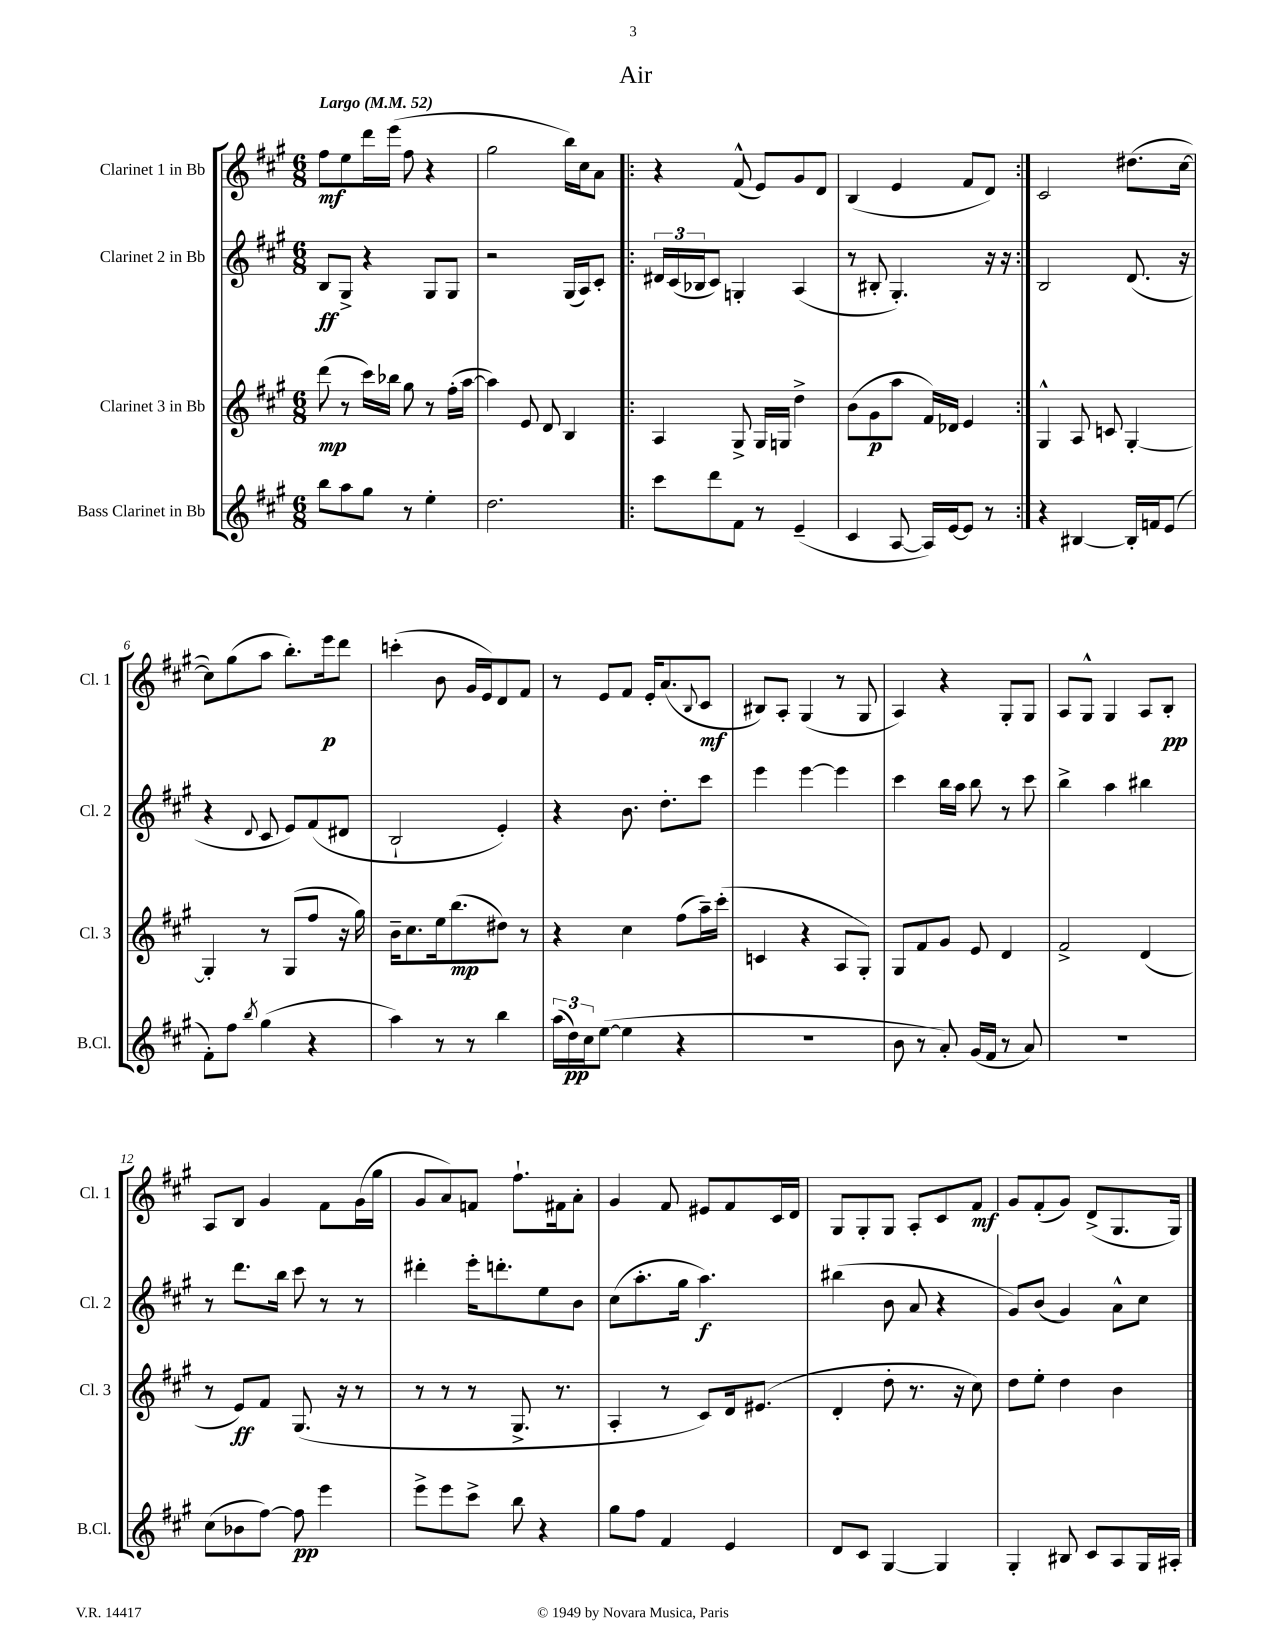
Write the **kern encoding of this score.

**kern	**dynam	**kern	**dynam	**kern	**dynam	**kern	**dynam
*part4	*part4	*part3	*part3	*part2	*part2	*part1	*part1
*staff4	*staff4	*staff3	*staff3	*staff2	*staff2	*staff1	*staff1
*I"Bass Clarinet in Bb	*	*I"Clarinet 3 in Bb	*	*I"Clarinet 2 in Bb	*	*I"Clarinet 1 in Bb	*
*I'B.Cl.	*	*I'Cl. 3	*	*I'Cl. 2	*	*I'Cl. 1	*
*clefG2	*	*clefG2	*	*clefG2	*	*clefG2	*
*k[f#c#g#]	*	*k[f#c#g#]	*	*k[f#c#g#]	*	*k[f#c#g#]	*
*M6/8	*	*M6/8	*	*M6/8	*	*M6/8	*
*MM52	*	*MM52	*	*MM52	*	*MM52	*
=1	=1	=1	=1	=1	=1	=1	=1
!	!	!	!	!	!	!LO:TX:a:B:t=Largo	!
8bb\L	.	(8ddd\	mp	8B/L	ff	8ff#\L	mf
8aa\	.	8r	.	8G#^/J	.	8ee\	.
8gg#\J	.	16ccc#\LL)	.	4r	.	16ddd\L	.
.	.	16bb-X\JJ	.	.	.	(16eee\JJ	.
8r	.	8gg#\	.	.	.	8ff#\	.
4ee'\	.	8r	.	8G#/L	.	4r	.
.	.	(16ff#'\LL	.	8G#/J	.	.	.
.	.	[16aa\JJ	.	.	.	.	.
=2	=2	=2	=2	=2	=2	=2	=2
2.dd\	.	4aa\])	.	2r	.	2gg#\	.
.	.	8e/	.	.	.	.	.
.	.	8d/	.	.	.	.	.
.	.	4B/	.	(16G#/LL	.	16bb\LL)	.
.	.	.	.	16A/J)	.	16cc#\J	.
.	.	.	.	8c#'/J	.	8a\J	.
=3!|:	=3!|:	=3!|:	=3!|:	=3!|:	=3!|:	=3!|:	=3!|:
8ccc#\L	.	4A/	.	24d#X/LL	.	4r	.
.	.	.	.	(24c#/	.	.	.
.	.	.	.	24B-X/J	.	.	.
8ddd\	.	.	.	8c#/J)	.	.	.
8f#\J	.	8G#^/	.	4Gn'/	.	(8f#^^/	.
8r	.	16G#/LL	.	.	.	8e/L)	.
.	.	16Gn/JJ	.	.	.	.	.
(4e~/	.	4dd^\	.	(4A/	.	8g#/	.
.	.	.	.	.	.	8d/J	.
=4	=4	=4	=4	=4	=4	=4	=4
4c#/	.	(8b\L	.	8r	.	(4B/	.
.	.	8g#\	p	8B#X'/	.	.	.
[8A/	.	8aa\J	.	4.G#'/)	.	4e/	.
16A/LL])	.	16f#/LL)	.	.	.	.	.
[16e/J	.	16d-X/JJ	.	.	.	.	.
8e/J]	.	4e/	.	.	.	8f#/L	.
8r	.	.	.	16r	.	8d/J)	.
.	.	.	.	16r	.	.	.
=5:|!	=5:|!	=5:|!	=5:|!	=5:|!	=5:|!	=5:|!	=5:|!
4r	.	4G#^^/	.	2B/	.	2c#/	.
[4B#X/	.	8A/	.	.	.	.	.
.	.	8cn/	.	.	.	.	.
16B#'/LL]	.	[4G#'/	.	(8.d/	.	(8.dd#X\L	.
16fn/J	.	.	.	.	.	.	.
(8e/J	.	.	.	.	.	.	.
.	.	.	.	16r	.	[16cc#\Jk	.
!!LO:LB:g=z
=6	=6	=6	=6	=6	=6	=6	=6
8f#'\L)	.	4G#'/]	.	4r	.	8cc#\L])	.
8ff#\J	.	.	.	.	.	(8gg#\	.
8qbb/	.	.	.	8qqd/	.	.	.
(4gg#\	.	8r	.	8c#/	.	8aa\J	.
.	.	(8G#/L	.	8e/L)	.	8.bb'\L)	.
4r	.	8ff#/J	.	(8f#/	.	.	.
.	.	.	.	.	.	16eee\k	p
.	.	16r	.	8d#X/J	.	8ddd\J	.
.	.	16gg#\)	.	.	.	.	.
=7	=7	=7	=7	=7	=7	=7	=7
4aa\)	.	16b~\KL	.	2B`/	.	(4cccn'\	.
.	.	8.cc#\	.	.	.	.	.
8r	.	16ee\k	.	.	.	8b\	.
.	.	(8.bb\	mp	.	.	.	.
8r	.	.	.	.	.	16g#/LL	.
.	.	.	.	.	.	16e/J)	.
4bb\	.	8dd#X\J)	.	4e'/)	.	8d/	.
.	.	8r	.	.	.	8f#/J	.
=8	=8	=8	=8	=8	=8	=8	=8
(24aa\LL	.	4r	.	4r	.	8r	.
24dd\)	pp	.	.	.	.	.	.
24cc#\J	.	.	.	.	.	.	.
([8ee\J	.	.	.	.	.	8e/L	.
4ee\]	.	4cc#\	.	8.b\	.	8f#/J	.
.	.	.	.	.	.	16e'/KL	.
.	.	.	.	8.dd'\L	.	(8.a/	.
4r	.	(8ff#\L	.	.	.	.	.
.	.	.	.	.	.	8qqB/	.
.	.	16aa~\L)	.	8ccc#\J	.	8c#/J	mf
.	.	(16ccc#'\JJ	.	.	.	.	.
=9	=9	=9	=9	=9	=9	=9	=9
2.r	.	4cn/	.	4eee\	.	8B#X/L)	.
.	.	.	.	.	.	8A'/J	.
.	.	4r	.	[4eee\	.	(4G#/	.
.	.	8A/L	.	4eee\]	.	8r	.
.	.	8G#'/J)	.	.	.	8G#/	.
=10	=10	=10	=10	=10	=10	=10	=10
8b\	.	8G#/L	.	4ccc#\	.	4A/)	.
8r	.	8f#/	.	.	.	.	.
8a'/)	.	8g#/J	.	16bb\LL	.	4r	.
.	.	.	.	16aa\JJ	.	.	.
(16g#/LL	.	8e/	.	8bb\	.	.	.
16f#/JJ	.	.	.	.	.	.	.
8r	.	4d/	.	8r	.	8G#'/L	.
8a/)	.	.	.	8ccc#\	.	8G#/J	.
=11	=11	=11	=11	=11	=11	=11	=11
2.r	.	2f#^/	.	4bb^\	.	8A/L	.
.	.	.	.	.	.	8G#^^/J	.
.	.	.	.	4aa\	.	4G#/	.
.	.	(4d/	.	4bb#X\	.	8A/L	.
.	.	.	.	.	.	8B'/J	pp
!!LO:LB:g=z
=12	=12	=12	=12	=12	=12	=12	=12
(8cc#\L	.	8r	.	8r	.	8A/L	.
8b-X\	.	8e/L)	ff	8.ddd\L	.	8B/J	.
[8ff#\J)	.	8f#/J	.	.	.	4g#/	.
.	.	.	.	16bb\Jk	.	.	.
8ff#\]	pp	(8.G#/	.	8ccc#\	.	.	.
4eee\	.	.	.	8r	.	8f#\L	.
.	.	16r	.	.	.	.	.
.	.	8r	.	8r	.	(16g#\L	.
.	.	.	.	.	.	16gg#\JJ	.
=13	=13	=13	=13	=13	=13	=13	=13
8eee^\L	.	8r	.	4ddd#X'\	.	8g#/L	.
8eee\	.	8r	.	.	.	8a/)	.
8ccc#^\J	.	8r	.	16eee'\KL	.	8fn/J	.
.	.	.	.	8.dddn'\	.	.	.
8bb\	.	8.G#^/	.	.	.	8.ff#`\L	.
4r	.	.	.	8ee\	.	.	.
.	.	8.r	.	.	.	16f#X\k	.
.	.	.	.	8b\J	.	8a'\J	.
=14	=14	=14	=14	=14	=14	=14	=14
8gg#\L	.	4A'/	.	(8cc#\L	.	4g#/	.
8ff#\J	.	.	.	8.aa'\	.	.	.
4f#/	.	8r	.	.	.	8f#/	.
.	.	.	.	16gg#\Jk	.	.	.
.	.	8c#/L)	.	4.aa\)	f	8e#X/L	.
4e/	.	16d/k	.	.	.	8f#/	.
.	.	(8.e#X/J	.	.	.	.	.
.	.	.	.	.	.	16c#/L	.
.	.	.	.	.	.	16d/JJ	.
=15	=15	=15	=15	=15	=15	=15	=15
8d/L	.	4d'/	.	(4bb#X\	.	8G#/L	.
8c#/J	.	.	.	.	.	8G#'/	.
[4G#/	.	8dd'\	.	8b\	.	8G#/J	.
.	.	8.r	.	8a/	.	8A'/L	.
4G#/]	.	.	.	4r	.	8c#/	.
.	.	16r	.	.	.	.	.
.	.	8cc#\)	.	.	.	8f#/J	mf
=16	=16	=16	=16	=16	=16	=16	=16
4G#'/	.	8dd\L	.	8g#/L)	.	8g#/L	.
.	.	8ee'\J	.	(8b/J	.	(8f#'/	.
8B#X/	.	4dd\	.	4g#/)	.	8g#/J)	.
8c#/L	.	.	.	.	.	(8d^/L	.
8A/	.	4b\	.	8a^^\L	.	8.G#/	.
16G#/L	.	.	.	8cc#\J	.	.	.
16A#X'/JJ	.	.	.	.	.	16G#/Jk)	.
==	==	==	==	==	==	==	==
*-	*-	*-	*-	*-	*-	*-	*-
